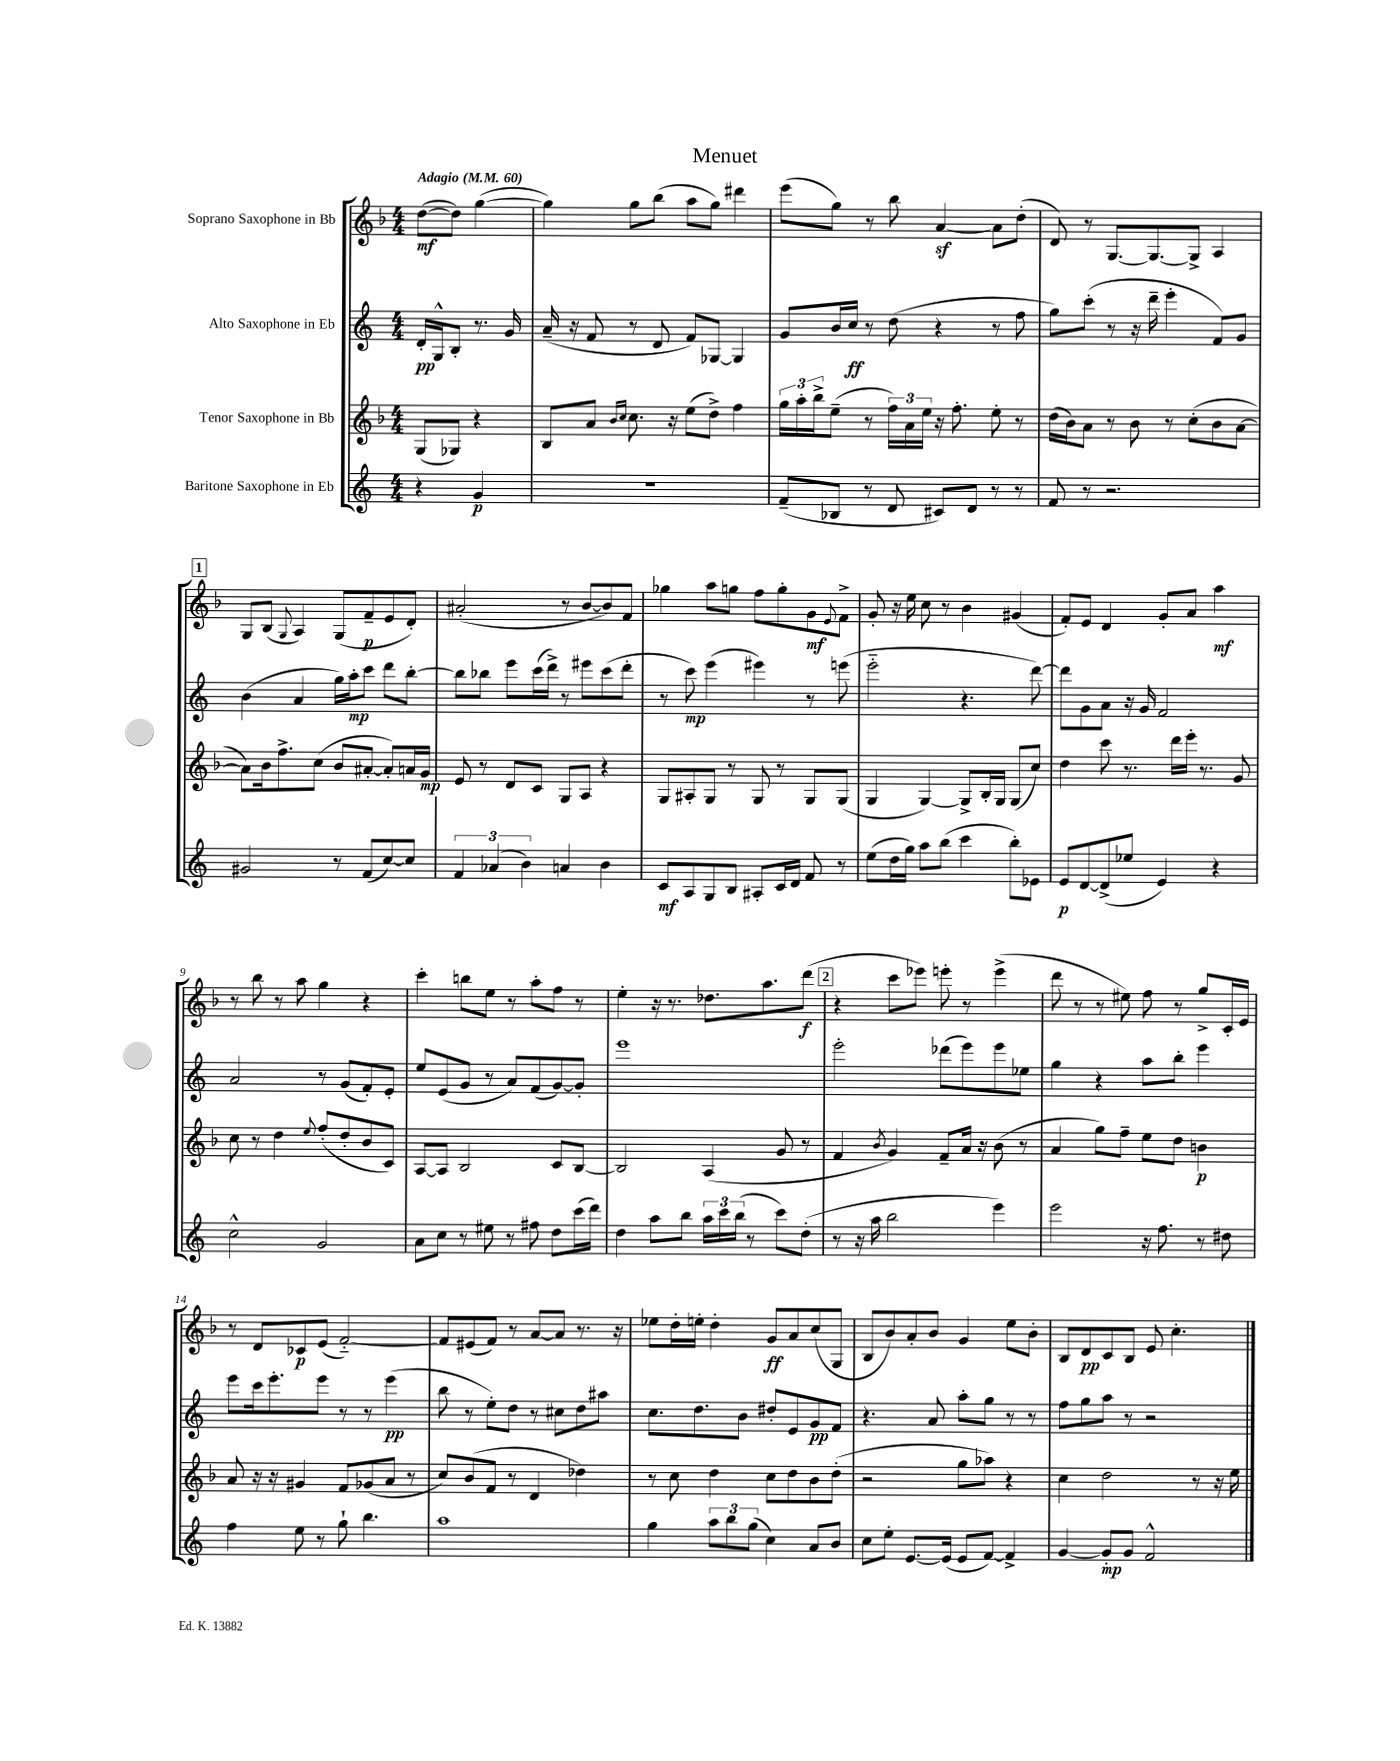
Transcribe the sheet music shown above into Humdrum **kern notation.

**kern	**kern	**kern	**kern
*staff4	*staff3	*staff2	*staff1
*clefG2	*clefG2	*clefG2	*clefG2
*k[]	*k[b-]	*k[]	*k[b-]
*M4/4	*M4/4	*M4/4	*M4/4
*MM60	*MM60	*MM60	*MM60
4r	(8G	16d'	([8dd
.	.	16G^^	.
.	8G-)	8B'	8dd])
4g	4r	8.r	([4gg
.	.	16g	.
=	=	=	=
1r	8B-	(16a~	4gg])
.	.	16r	.
.	8a	8f	.
.	16qqb-	.	.
.	16qqcc	.	.
.	8.cc	8r	8gg
.	.	8d	(8bb-
.	16r	.	.
.	(8ee	8f)	8aa
.	8dd^)	[8G-	8gg)
.	4ff	4G-]	4ddd#
=	=	=	=
(8f~	24gg	8g	(8eee
.	24aa'	.	.
.	24bb-^	.	.
8B-	(8ee~	16b	8gg)
.	.	16cc	.
8r	8r	8r	8r
8d	24ff)	(8dd	8bb-
.	24a	.	.
.	24ee	.	.
8c#)	16r	4r	[4a
.	8.ff'	.	.
8d	.	.	.
8r	8ee'	8r	8a]
8r	8r	8ff	(8dd'
=	=	=	=
8f	(16dd	8gg)	8d)
.	16b-)	.	.
8r	8a	(8ccc'	8r
2.r	8r	8r	[8.G
.	8b-	16r	.
.	.	16ddd~	8.G_
.	8r	4eee'	.
.	(8cc'	.	8G^]
.	8b-	8f)	4A
.	[8a	8g	.
=	=	=	=
2g#	8a])	(4b	8G
.	16b-	.	(8B-
.	8.ff^	.	.
.	.	.	8qqG
.	.	4a	4A)
.	(8cc	.	.
8r	8b-	16gg)	(8G
.	.	16aa'	.
(8f	[8a#'	8ccc	8f~
[8cc)	8a#'])	8ddd	8e
8cc]	16a	[8bb'	8d')
.	16g	.	.
=	=	=	=
6f	8e	8bb]	(2a#'
.	8r	8bb-	.
(6a-	.	.	.
.	8d	8eee	.
6b)	.	.	.
.	8c	(16ccc	.
.	.	16ddd^)	.
4a	8G	8r	8r
.	8A	8eee#	[8b-
4b	4r	(8ccc	8b-])
.	.	8ddd'	8f
=	=	=	=
8c	8G	8r	4gg-
8A	8A#'	8ccc)	.
8G	8G	(4eee	8aa
8B	8r	.	8gg
8A#'	8G	4eee#)	8ff
16c	8r	.	8gg'
16d	.	.	.
8f	8G	8r	8g
.	.	.	8qqe
8r	(8G	(8eee	8f^
=	=	=	=
(8ee	4G	2eee'~	8g'
16dd	.	.	16r
16gg)	.	.	16ee
8aa	[4G)	.	8cc
(8bb	.	.	8r
4ccc	8G^]	4.r	4b-
.	16B-'	.	.
.	16G	.	.
8bb')	(8G	.	(4g#
8e-	8cc)	[8ddd)	.
=	=	=	=
8e	4dd	8ddd]	8f')
[8d	.	8g	8e
(8d^]	8ccc	8a	4d
8ee-	8.r	16r	.
.	.	16g	.
4e)	.	2f	8g'
.	16ddd	.	.
.	16eee'	.	8a
.	8.r	.	.
4r	.	.	4aa
.	8g	.	.
=	=	=	=
2cc^^	8cc	2a	8r
.	8r	.	8bb-
.	4dd	.	8r
.	.	.	8aa
.	8qqee	.	.
2g	(8ff'	8r	4gg
.	8dd'	(8g	.
.	8b-	8f')	4r
.	8c)	8e'	.
=	=	=	=
8a	[8A	8ee	4ccc'
8cc	8A]	(8e	.
8r	2B-	8g	8bb
8ee#	.	8r	8ee
8r	.	8a)	8r
8ff#	.	(8f	8aa'
8dd	8c	[8g)	8ff
(16ccc	[8B-	8g']	8r
16ddd)	.	.	.
=	=	=	=
4dd	2B-]	1eee	4ee'
8aa	.	.	16r
.	.	.	8.r
8bb	.	.	.
24aa	(4A	.	8.dd-
24ccc	.	.	.
(24bb	.	.	.
8r	.	.	.
.	.	.	8.aa
8ccc)	8g	.	.
(8dd'	8r	.	(8ddd
=	=	=	=
8r	4f	2eee'	4r
16r	.	.	.
16aa	.	.	.
.	8qb-	.	.
2bb	4g)	.	8ccc
.	.	.	8eee-)
.	8f~	(8ddd-	8eee'
.	16a	8eee)	8r
.	16r	.	.
4eee)	(8b-	8eee	(4eee^
.	8r	8ee-	.
=	=	=	=
2eee	4a	4gg	8ddd
.	.	.	8r
.	8gg)	4r	8r
.	8ff~	.	8ee#)
16r	8ee	8aa	8ff
8.ff	.	.	.
.	8dd	8bb'	8r
8r	4b	4eee	8gg^
8dd#	.	.	16c'
.	.	.	16e
=	=	=	=
4ff	8a	8eee	8r
.	16r	16ccc	8d
.	16r	8.eee'	.
8ee	4g#	.	8c-
8r	.	8eee	(8e
8gg`	8f	8r	[2f'~)
4.bb	(8g-	8r	.
.	8a	(4eee	.
.	8r	.	.
=	=	=	=
1aa	8cc)	8bb	8f]
.	(8b-	8r	(8e#
.	8f	8ee')	8f)
.	8r	8dd	8r
.	4d	8r	[8a
.	.	8cc#	8a]
.	4dd-)	8dd	8.r
.	.	8aa#	.
.	.	.	16r
=	=	=	=
4gg	8r	8.cc	8ee-
.	8cc	.	16dd'
.	.	8.dd	16ee'
12aa	4dd	.	4dd'
12bb	.	.	.
.	.	8b	.
(12gg	.	.	.
4cc)	8cc	8dd#'	8g
.	8dd	8e	8a
8a	8b-	8g	(8cc
8b	(8dd'	8f	8G
=	=	=	=
8cc	2r	4.r	8B-
8ee'	.	.	8b-)
[8.e	.	.	8a'
.	.	8a	8b-
(16e]	.	.	.
8e	8gg	8aa'	4g
[8f)	8aa-)	8gg	.
4f^]	4r	8r	8ee
.	.	8r	8b-'
=	=	=	=
[4g	4cc	8ff	8B-
.	.	8gg	8d
8g']	2dd	8aa	8c
8g	.	8r	8B-
2f^^	.	2r	8e
.	.	.	4.cc'
.	8r	.	.
.	16r	.	.
.	16ee	.	.
==	==	==	==
*-	*-	*-	*-
